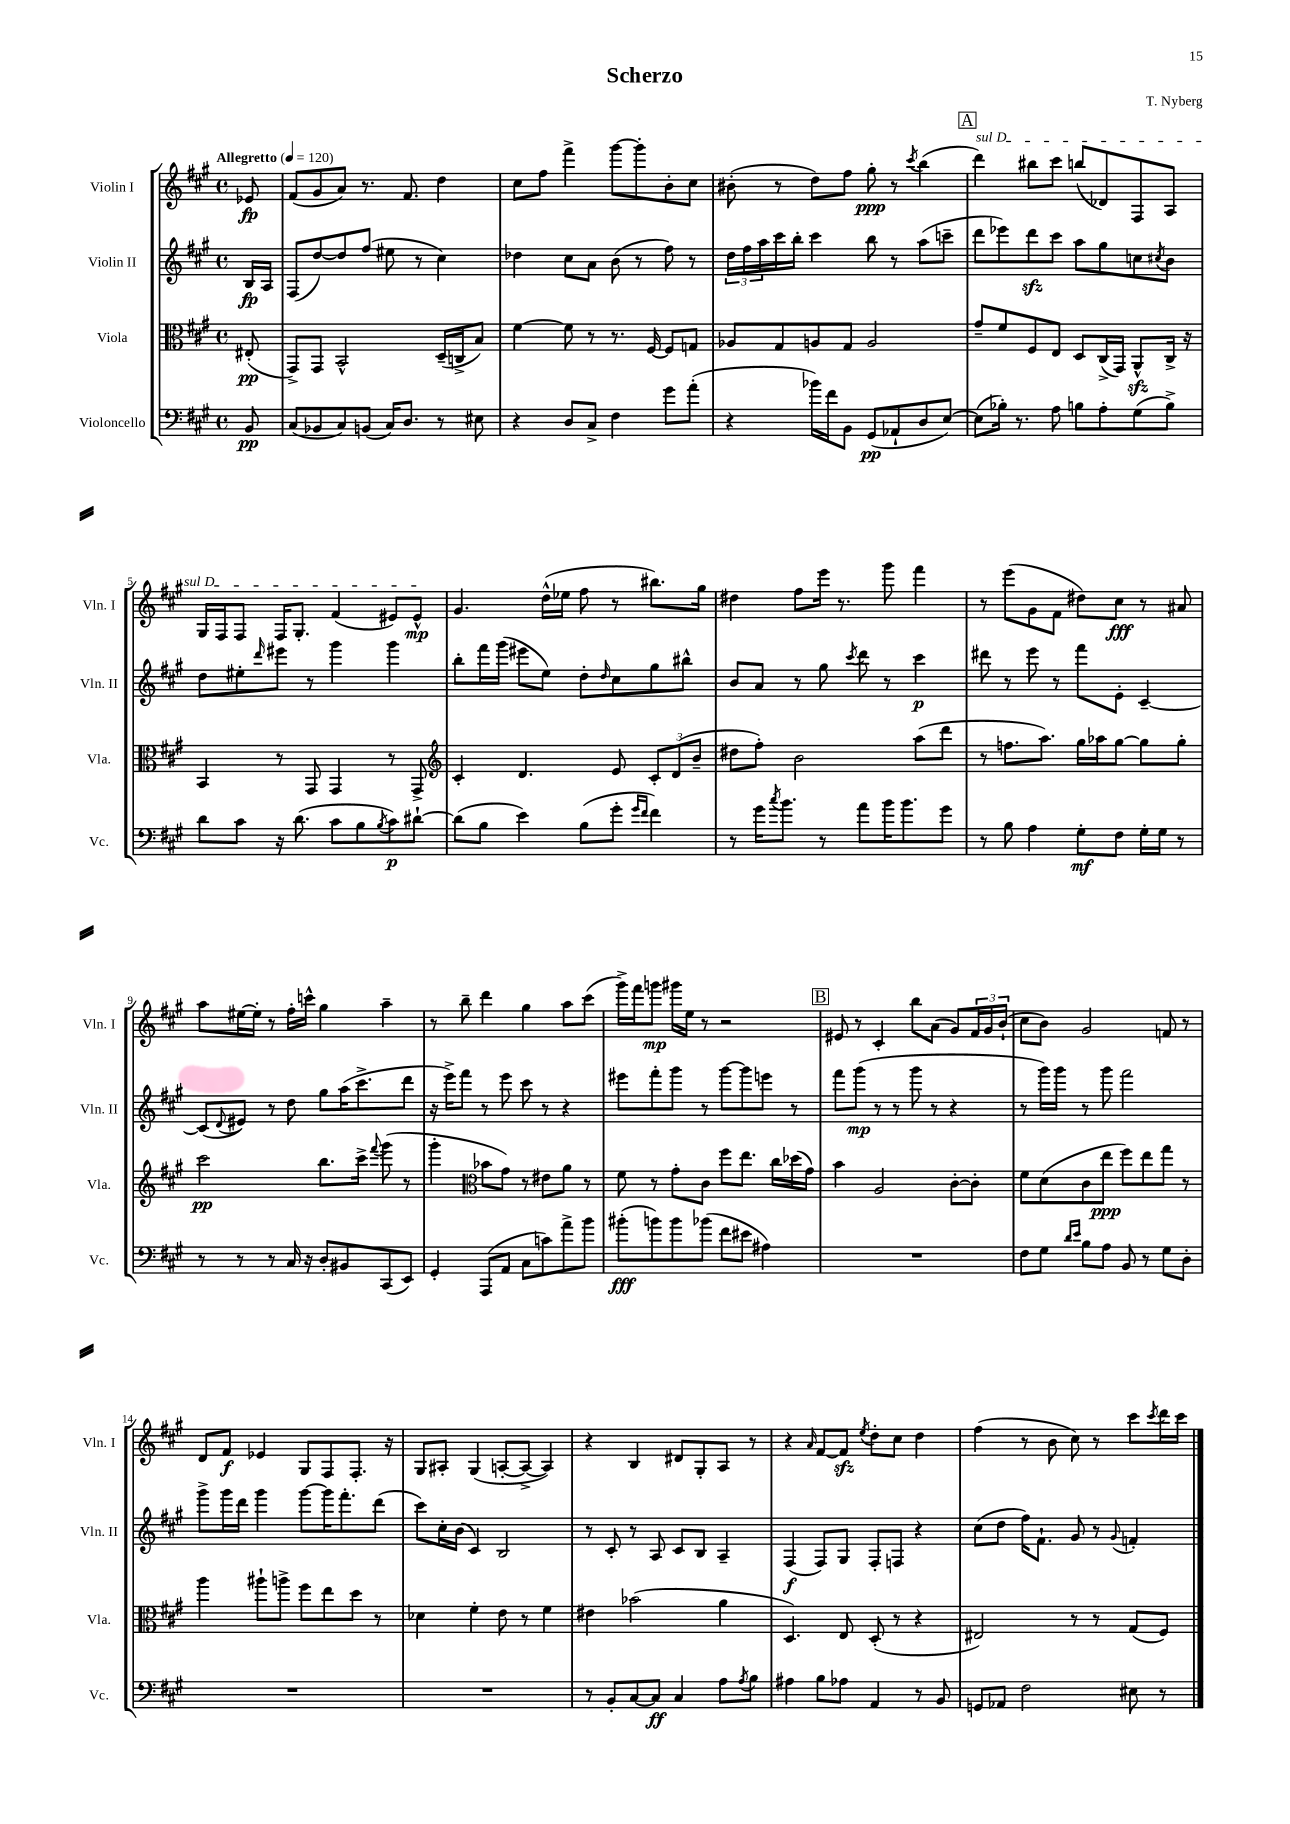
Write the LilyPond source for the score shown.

\header { title = "Scherzo" composer = "T. Nyberg" }
<<
\new StaffGroup <<
\new Staff = "s0" \with { instrumentName = "Violin I" shortInstrumentName = "Vln. I" } {
    \clef treble \key a \major \defaultTimeSignature \time 4/4 \partial 8 \tempo "Allegretto" 4 = 120
    ees'8\fp |
    fis'8( gis'8 a'8) r8. fis'8. d''4 |
    cis''8 fis''8 fis'''4-> gis'''8~ gis'''8-. b'8-. cis''8 |
    bis'8-.( r8 d''8) fis''8 gis''8-.\ppp r8 \acciaccatura { cis'''8 } b''4( |
    \mark \markup { \box "A" } \once \override TextSpanner.bound-details.left.text = \markup { \italic "sul D" } d'''4\startTextSpan) bis''8 cis'''8 b''8( des'8) fis8 a8 |
    gis16 fis16 fis8 fis16 gis8.-. fis'4( eis'8) eis'8-^\mp\stopTextSpan |
    gis'4. d''16-^( ees''16 fis''8 r8 bis''8.) gis''16 |
    dis''4 fis''8 e'''16 r8. gis'''8 fis'''4 |
    r8 e'''8( gis'8 fis'8 dis''8) cis''8\fff r8 ais'8 |
    a''8 eis''16~ eis''16-. r8 fis''16-. c'''16-^ gis''4 a''4-- |
    r8 b''8-- d'''4 gis''4 a''8 cis'''8( |
    gis'''16->) fis'''16 g'''8\mp gis'''16 e''16 r8 r2 |
    \mark \markup { \box "B" } eis'8 r8 cis'4-. b''8 a'8( gis'8) \tuplet 3/2 { fis'16 gis'16 b'16-!( } |
    cis''8 b'8) gis'2 f'8 r8 |
    d'8 fis'8\f ees'4 gis8 fis8 fis8.-. r16 |
    gis8 ais8-. gis4( a8~-. a8~-> a4) |
    r4 b4 dis'8 gis8-. a8 r8 |
    r4 \grace { a'16 } fis'8~ fis'8\sfz \acciaccatura { e''8 } d''8-. cis''8 d''4 |
    fis''4( r8 b'8 cis''8) r8 cis'''8 \acciaccatura { cis'''8 } d'''16 cis'''16 \bar "|." |
}
\new Staff = "s1" \with { instrumentName = "Violin II" shortInstrumentName = "Vln. II" } {
    \clef treble \key a \major \defaultTimeSignature \time 4/4 \partial 8
    b16\fp a16 |
    fis8( d''8~) d''8 fis''8( eis''8 r8 cis''4) |
    des''4 cis''8 a'8 b'8( r8 fis''8) r8 |
    \tuplet 3/2 { d''16 fis''16 a''16 } cis'''16 b''16-. cis'''4 b''8 r8 a''8( c'''8-- |
    \mark \markup { \box "A" } d'''8 ees'''8) d'''8\sfz cis'''8 a''8 gis''8 c''8 \acciaccatura { cis''8 } b'8 |
    d''8 eis''8-. \grace { d'''16 } eis'''8 r8 gis'''4 gis'''4 |
    b''8-. fis'''16 gis'''16( eis'''8 e''8) d''8-. \grace { d''16 } cis''8 gis''8 bis''8-^ |
    b'8 a'8 r8 gis''8 \acciaccatura { cis'''8 } d'''8 r8 cis'''4\p |
    dis'''8 r8 e'''8 r8 fis'''8 e'8-. cis'4~-- |
    cis'8( \appoggiatura { d'8 } eis'8) r8 d''8 gis''8 a''16( cis'''8.-> d'''8 |
    r16 e'''16->) fis'''8 r8 e'''8 cis'''8 r8 r4 |
    eis'''8 fis'''8-. gis'''8 r8 gis'''8~ gis'''8 e'''8 r8 |
    \mark \markup { \box "B" } fis'''8 gis'''8\mp( r8 r8 gis'''8 r8 r4 |
    r8 gis'''16) gis'''16 r8 gis'''8 fis'''2 |
    gis'''8-> gis'''16 d'''16 gis'''4 gis'''8~ gis'''16 fis'''8.-. d'''8( |
    cis'''8) cis''16-. b'16( cis'4) b2 |
    r8 cis'8-. r8 a8 cis'8 b8 a4-- |
    fis4\f( fis8) gis8 fis8-. f8 r4 |
    cis''8( d''8 fis''16) fis'8.-! gis'8 r8 \appoggiatura { gis'8 } f'4-. \bar "|." |
}
\new Staff = "s2" \with { instrumentName = "Viola" shortInstrumentName = "Vla." } {
    \clef alto \key a \major \defaultTimeSignature \time 4/4 \partial 8
    eis8-.\pp( |
    gis,8->) gis,8 b,2-^ d16--( c16-> b8) |
    fis'4~ fis'8 r8 r8. fis16~ fis8 g8 |
    aes8 gis8 a8 gis8 a2 |
    \mark \markup { \box "A" } gis'8-- fis'8 fis8 e8 d8 cis16->( gis,16) a,8-^\sfz cis16-> r16 |
    b,4 r8 gis,8 gis,4 r8 gis,8-> |
    \clef treble cis'4-. d'4. e'8 \tuplet 3/2 { cis'8-. d'8( b'8-- } |
    dis''8 fis''8-.) b'2 a''8( d'''8 |
    r8 f''8. a''8.) gis''16 aes''16 gis''8~ gis''8 gis''8-. |
    cis'''2\pp b''8. cis'''16-> \appoggiatura { fis'''8 } gis'''8( r8 |
    gis'''4-. \clef alto bes'8 gis'8) r8 eis'8 a'8 r8 |
    fis'8 r8 gis'8-. cis'8 fis''8 e''8. cis''16 des''16( gis'16) |
    \mark \markup { \box "B" } b'4 a2 cis'8~-. cis'8-. |
    fis'8 d'8( cis'8 e''8\ppp fis''8) e''8 gis''8 r8 |
    a''4 ais''8-! a''8-> fis''8 e''8 d''8 r8 |
    des'4 fis'4-. e'8 r8 fis'4 |
    eis'4 bes'2( a'4 |
    d4.) e8 d8-.( r8 r4 |
    eis2) r8 r8 gis8( fis8) \bar "|." |
}
\new Staff = "s3" \with { instrumentName = "Violoncello" shortInstrumentName = "Vc." } {
    \clef bass \key a \major \defaultTimeSignature \time 4/4 \partial 8
    b,8\pp |
    cis8( bes,8 cis8) b,8( cis16) d8. r8 eis8 |
    r4 d8 cis8-> fis4 gis'8 a'8-.( |
    r4 bes'16) fis'16 b,8 gis,8\pp( aes,8-! d8 e8~) |
    \mark \markup { \box "A" } e8( bes16-.) r8. a8 b8 a8-. gis8( b8->) |
    d'8 cis'8 r16 d'8.( cis'8 b8 \acciaccatura { b8 } cis'8\p) dis'8~-! |
    dis'8( b8 e'4) b8( gis'8-. \grace { gis'16 fis'16 } fis'4) |
    r8 gis'16 \acciaccatura { cis''8 } b'8. r8 a'8 b'16 b'8. gis'8 |
    r8 b8 a4 gis8-.\mf fis8 gis16-. gis16 r8 |
    r8 r8 r8 cis16 r16 d8-. bis,8 cis,8( e,8) |
    gis,4-. a,,8( a,8 cis8 c'8) a'8-> b'8 |
    bis'8-.\fff( b'8) b'8 bes'8( fis'8 eis'8 ais4) |
    \mark \markup { \box "B" } R1 |
    fis8 gis8 \grace { d'16 e'16 } b8 a8 b,8 r8 gis8 d8-. |
    R1 |
    R1 |
    r8 b,8-. cis8~ cis8\ff cis4 a8 \acciaccatura { a8 } b8 |
    ais4 b8 aes8 a,4 r8 b,8 |
    g,8 aes,8 fis2 eis8 r8 \bar "|." |
}
>>
>>
